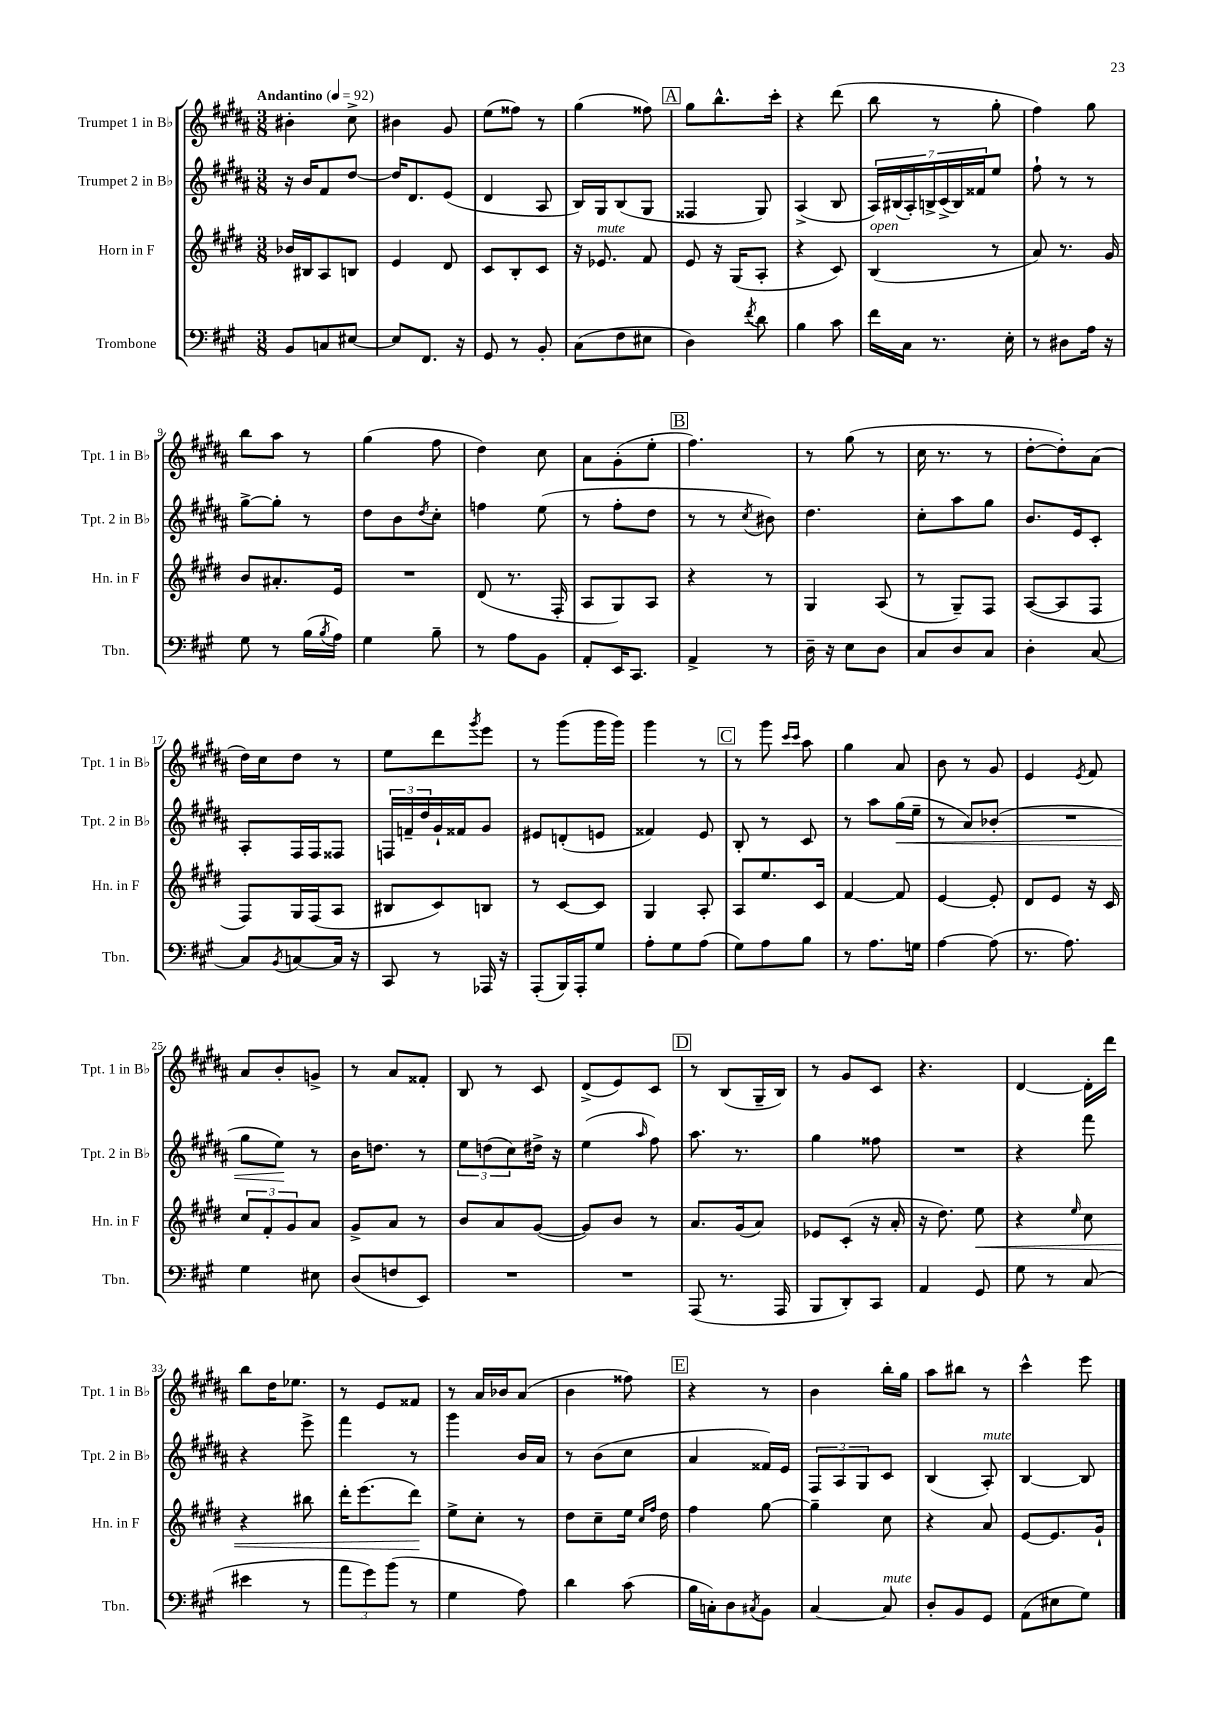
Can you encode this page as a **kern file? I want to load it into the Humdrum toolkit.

**kern	**kern	**kern	**kern
*staff4	*staff3	*staff2	*staff1
*clefF4	*clefG2	*clefG2	*clefG2
*k[f#c#g#]	*k[f#c#g#d#]	*k[f#c#g#d#a#]	*k[f#c#g#d#a#]
*M3/8	*M3/8	*M3/8	*M3/8
*MM92	*MM92	*MM92	*MM92
8BB	16b-	16r	4b#'
.	16B#	16b	.
8C	8A	8f#	.
[8E#	8B	[8dd#	8cc#^
=	=	=	=
8E#]	4e	16dd#]	4b#
.	.	8.d#	.
8.FF#	.	.	.
.	8d#	(8e	8g#
16r	.	.	.
=	=	=	=
8GG#	8c#	4d#	(8ee
8r	8B'	.	8ff##)
8BB'	8c#	8A#	8r
=	=	=	=
(8C#	16r	16B)	(4gg#
.	8.e-	16G#	.
8F#	.	(8B	.
8E#	8f#	8G#	8ff##)
=	=	=	=
4D)	8e	4F##	8gg#
.	16r	.	8.bb^^
.	(16G#	.	.
8qf#	.	.	.
8d	8A'	8G#)	.
.	.	.	16ccc#'
=	=	=	=
4B	4r	(4A#^	4r
8c#	8c#)	8B	(8ddd#
=	=	=	=
16f#	(4B	28A#)	8bb
.	.	(28B#	.
16C#	.	.	.
.	.	28A#')	.
.	.	28B^	.
8.r	.	.	8r
.	.	(28c#^	.
.	.	28B)	.
.	.	28f##	.
.	8r	8ee	8gg#'
16E'	.	.	.
=	=	=	=
8r	8a)	8ff#`	4ff#)
8D#	8.r	8r	.
16A	.	8r	8gg#
16r	16g#	.	.
=	=	=	=
8G#	8b	[8gg#^	8bb
8r	8.a#'	8gg#']	8aa#
(16B	.	8r	8r
8qB	.	.	.
16A)	16e	.	.
=	=	=	=
4G#	4.r	8dd#	(4gg#
.	.	8b	.
.	.	8qdd#	.
8B~	.	8cc#'	8ff#
=	=	=	=
8r	(8d#	4ff	4dd#)
8A	8.r	.	.
8BB	.	(8ee	8cc#
.	16F#'	.	.
=	=	=	=
8AA'	8A	8r	8a#
16EE	8G#)	8ff#'	(8g#'
8.CC#	.	.	.
.	8A	8dd#	8ee'
=	=	=	=
4AA^	4r	8r	4.ff#)
.	.	8r	.
.	.	8qcc#	.
8r	8r	8b#)	.
=	=	=	=
16D~	4G#	4.dd#	8r
16r	.	.	.
8E	.	.	(8gg#
8D	(8A	.	8r
=	=	=	=
8C#	8r	8cc#'	16cc#
.	.	.	8.r
8D	8G#~)	8aa#	.
8C#	8F#	8gg#	8r
=	=	=	=
4D'	([8A	8.b	[8dd#'
.	8A]	.	8dd#'])
.	.	16e	.
[8C#	8F#	8c#'	(8a#
=	=	=	=
8C#]	8F#)	8A#'	16dd#)
.	.	.	16cc#
8qBB	.	.	.
[8C	16G#	16F#	8dd#
.	(16F#	16F#	.
16C]	8A	8F##	8r
16r	.	.	.
=	=	=	=
8CC#	8B#	24F	8ee
.	.	24f~	.
.	.	24dd#	.
8r	8c#)	16g#`	8ddd#
.	.	16f##	.
.	.	.	8qggg#
16AAA-	8B	8g#	8eee
16r	.	.	.
=	=	=	=
(8AAA'	8r	8e#	8r
16BBB)	[8c#	(8d'	(8ggg#
16AAA'	.	.	.
8G#	8c#]	8e	16ggg#
.	.	.	16ggg#)
=	=	=	=
8A'	4G#	4f##)	4ggg#
8G#	.	.	.
(8A	8A'	8e	8r
=	=	=	=
8G#)	8A	8B'	8r
8A	8.ee	8r	8ggg#
.	.	.	16qqccc#
.	.	.	16qqccc#
8B	.	8c#	8aa#
.	16c#	.	.
=	=	=	=
8r	[4f#	8r	4gg#
8.A	.	8aa#	.
.	8f#]	(16gg#	8a#
16G	.	16ee~	.
=	=	=	=
[4A	[4e	8r	8b
.	.	8a#)	8r
(8A]	8e']	(8b-'	8g#
=	=	=	=
8.r	8d#	4.r	4e
.	8e	.	.
8.A)	.	.	.
.	.	.	8qe
.	16r	.	8f#
.	16c#	.	.
=	=	=	=
4G#	12cc#	8gg#	8a#
.	12f#'	.	.
.	.	8ee)	8b'
.	12g#	.	.
8E#	8a	8r	8g^
=	=	=	=
(8D	8g#^	16b	8r
.	.	8.dd	.
8F	8a	.	8a#
8EE)	8r	8r	8f##'
=	=	=	=
4.r	8b	12ee	8B
.	.	(12dd	.
.	8a	.	8r
.	.	12cc#)	.
.	([8g#	16dd#^	8c#
.	.	16r	.
=	=	=	=
4.r	8g#])	(4ee	(8d#^
.	8b	.	8e)
.	.	16qqaa#	.
.	8r	8ff#)	8c#
=	=	=	=
(8AAA	8.a	8.aa#	8r
8.r	.	.	(8B
.	(16g#	8.r	.
.	8a)	.	16G#~
16AAA	.	.	16B)
=	=	=	=
8BBB	8e-	4gg#	8r
8DD')	(8c#'	.	8g#
8CC#	16r	8ff##	8c#
.	16a'	.	.
=	=	=	=
4AA	16r	4.r	4.r
.	8.dd#)	.	.
8GG#	8ee	.	.
=	=	=	=
8G#	4r	4r	[4d#
8r	.	.	.
.	16qqee	.	.
(8C#	8cc#	8fff#	16d#']
.	.	.	16ddd#
=	=	=	=
4e#	4r	4r	8bb
.	.	.	16dd#
.	.	.	8.ee-
8r	8bb#	8eee^	.
=	=	=	=
12a	16ddd#'	4fff#	8r
.	(8.eee	.	.
12g#)	.	.	.
.	.	.	8e
(12b	.	.	.
8r	8ddd#)	8r	8f##
=	=	=	=
4G#	8ee^	4ggg#	8r
.	8cc#'	.	16a#
.	.	.	16b-
8A)	8r	16b	(8a#
.	.	16a#	.
=	=	=	=
4d	8dd#	8r	4b
.	8cc#~	(8b	.
(8c#	16ee	8cc#	8ff##)
.	16qqcc#	.	.
.	16qqff#	.	.
.	16dd#	.	.
=	=	=	=
16B	4ff#	4a#	4r
16C')	.	.	.
8D	.	.	.
8qC#	.	.	.
8BB	[8gg#	16f##)	8r
.	.	16e	.
=	=	=	=
[4C#	4gg#~]	12F#	4b
.	.	12A#	.
.	.	12G#	.
8C#]	8cc#	8c#	16bb'
.	.	.	16gg#
=	=	=	=
8D'	4r	(4B	8aa#
8BB	.	.	8bb#
8GG#	8a	8A#')	8r
=	=	=	=
(8AA	[8e	[4B	4ccc#^^
8E#	8.e]	.	.
8G#)	.	8B]	8eee
.	16g#`	.	.
==	==	==	==
*-	*-	*-	*-
